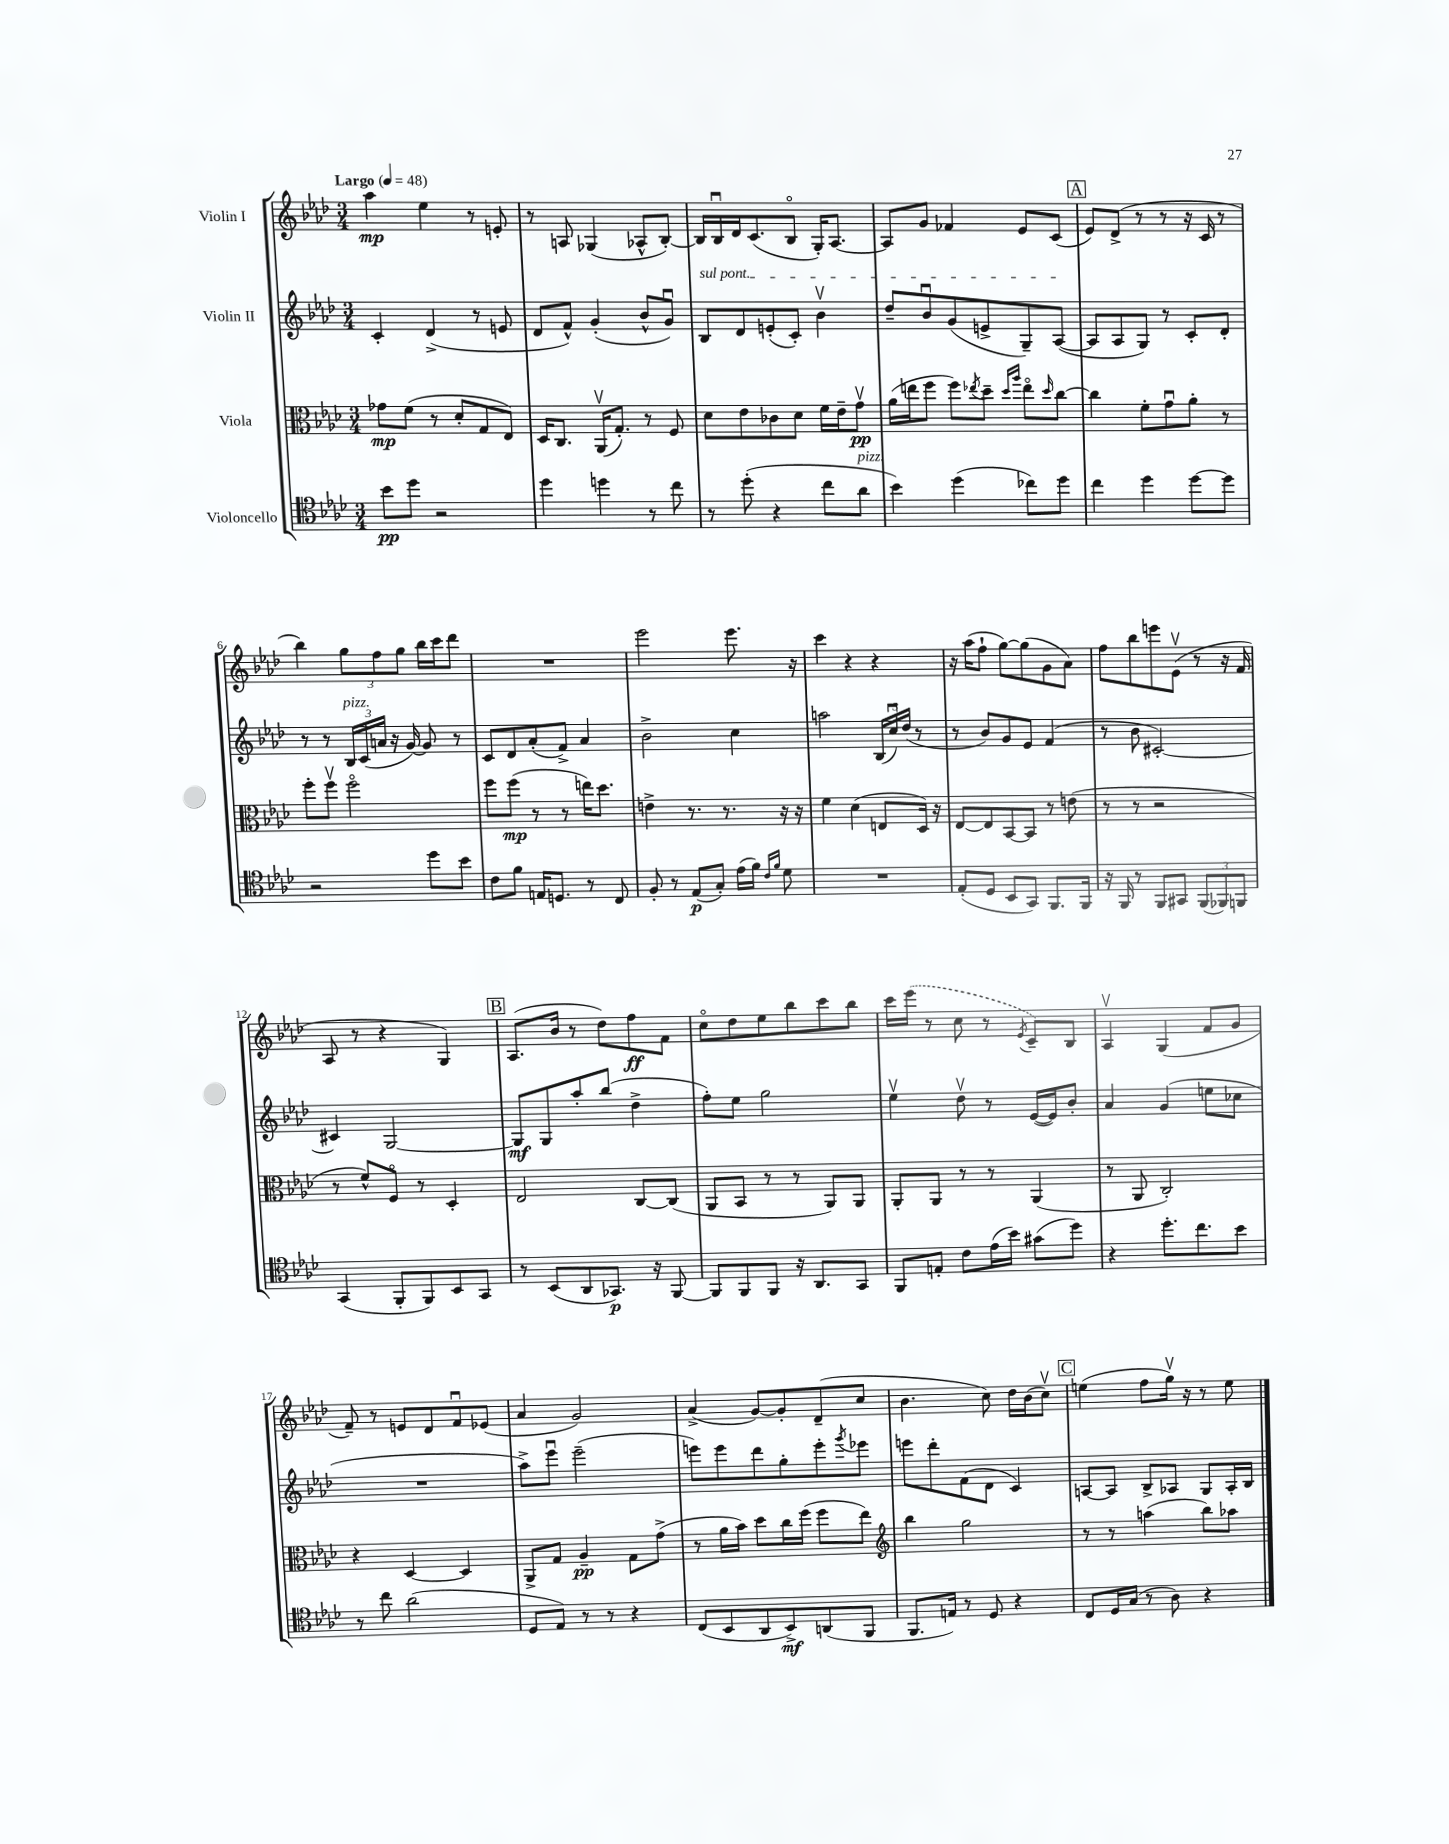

**kern	**kern	**kern	**kern
*staff4	*staff3	*staff2	*staff1
*clefC4	*clefC3	*clefG2	*clefG2
*k[b-e-a-d-]	*k[b-e-a-d-]	*k[b-e-a-d-]	*k[b-e-a-d-]
*M3/4	*M3/4	*M3/4	*M3/4
*MM48	*MM48	*MM48	*MM48
8b-	8g-	4c'	4aa-
8dd-	(8f	.	.
2r	8r	(4d-^	4ee-
.	8d-'	.	.
.	8G	8r	8r
.	8E-)	8e	8e'
=	=	=	=
4dd-	16D-	8d-	8r
.	8.C	.	.
.	.	8f^^)	8A
4dd	(16AA-v	(4g'	(4G-
.	8.G')	.	.
8r	8r	8b-^^	8A-^^
8cc	8F	8gu)	[8B-')
=	=	=	=
8r	8d-	8B-	16B-]
.	.	.	16B-u
(8dd-'	8e-	8d-	16d-
.	.	.	(8.c
4r	8c-	(8e'	.
.	8d-	8c')	8B-o
8cc	16f	4b-v	16G')
.	16e-~	.	[8.A-
8a-	8gv	.	.
=	=	=	=
4b-)	(16a-	8dd-~	8A-]
.	16ee	.	.
.	8ff	8b-u	8g
(4dd-	8ff)	(8g	4f-
.	8qee-	.	.
.	8dd-~	8e^	.
.	16qqdd-	.	.
.	16qqaa-	.	.
8cc-)	8ee-o	8G~)	8e-
.	16qqdd-	.	.
8dd-	[8cc	([8A-	(8c
=	=	=	=
4cc	4cc]	8A-]	8e-)
.	.	8A-	(8d-^
4dd-	8f'	8G)	8r
.	8gu	8r	8r
[8dd-	8a-'	8c'	16r
.	.	.	16c
8dd-]	8r	8d-'	8r
=	=	=	=
2r	8ff'	8r	4bb-)
.	8ffv	8r	.
.	2ffo	24B-	12gg
.	.	(24c	.
.	.	24a	12ff
.	.	16r	.
.	.	.	12gg
.	.	[16g)	.
8dd-	.	8g]	16bb-
.	.	.	16ccc
8b-	.	8r	8ddd-
=	=	=	=
8c	8ff	8c	2.r
8f	(8ff	8d-	.
16E	8r	(8a-'	.
8.D	.	.	.
.	8r	8f^)	.
8r	16ee)	4a-	.
.	8.dd-	.	.
8C	.	.	.
=	=	=	=
8F'	4e^	2b-^	2eee-
8r	.	.	.
(8E-	8.r	.	.
8G')	.	.	.
.	8.r	.	.
(16e-	.	4cc	8.eee-
16f)	.	.	.
16qqc	.	.	.
16qqf	.	.	.
8d-	16r	.	.
.	16r	.	16r
=	=	=	=
2.r	4f	2aa	4ccc
.	(4d-	.	4r
.	8E	(24B-	4r
.	.	24ccu)	.
.	.	(24dd-	.
.	16D-)	8r	.
.	16r	.	.
=	=	=	=
(8E-'	[8E-	8r	16r
.	.	.	(16aa-
8D-	8E-]	8b-)	8ff`
8BB-	[8BB-	8g	[8gg)
8GG)	8BB-]	8e-	(8gg]
8.FF	8r	(4f	8g
.	(8e	.	8a-)
16FF	.	.	.
=	=	=	=
16r	8r	8r	8ff
16FF	.	.	.
8r	8r	8b-	8bb-
8FF	2r	[2c#')	8eee
8GG#	.	.	(8e-v
(12FF	.	.	8r
12FF-)	.	.	.
.	.	.	16r
12FF	.	.	.
.	.	.	16f
=	=	=	=
(4GG	8r	4c#]	8A-
.	8f^^)	.	8r
8FF'	8Fo	[2G	4r
8FF)	8r	.	.
8BB-	4D-'	.	4G)
8GG	.	.	.
=	=	=	=
8r	2E-	8G]	(8.A-
(8BB-	.	8G	.
.	.	.	16b-
8AA-	.	8aa-'	8r
8.GG-)	.	(8bb-	8dd-)
.	[8C	4dd-^	8ff
16r	.	.	.
[8FF	(8C]	.	8f
=	=	=	=
8FF]	8AA-	8ff')	8cco
8FF	8BB-	8ee-	8dd-
8FF	8r	2gg	8ee-
16r	8r	.	8bb-
8.AA-	.	.	.
.	8AA-)	.	8ccc
8GG	8AA-	.	8bb-
=	=	=	=
8FF	8AA-'	4ee-v	16ccc
.	.	.	(16eee-
8E'	8AA-	.	8r
8c	8r	8dd-v	8cc
(16e-	8r	8r	8r
16b-)	.	.	.
.	.	.	8qe-
(8g#	(4AA-	([16e-	8c~)
.	.	16e-])	.
8dd-)	.	8b-'	8B-
=	=	=	=
4r	8r	4a-	4A-v
.	8AA-	.	.
8.dd-'	2C')	(4g	(4G
8.cc	.	.	.
.	.	8ee	8f
8b-	.	8cc-	8g
=	=	=	=
8r	4r	2.r	8f~)
8cc	.	.	8r
(2a-	[4D-	.	8e
.	.	.	8d-
.	4D-]	.	8fu
.	.	.	(8e-
=	=	=	=
8D-	8AA-^	8aa-^)	4a-
8E-)	8G	8eee-u	.
8r	4A-~	(2eee-~	2g)
8r	.	.	.
4r	8G	.	.
.	(8g^	.	.
=	=	=	=
(8C	8r	8eee)	(4a-^
8BB-	16a-	8eee	.
.	16b-)	.	.
8AA-	8dd-	8ddd-	[8g)
8BB-^)	16cc	8gg'	8g']
.	(16ff	.	.
(8AA	8ff	8eee'	(8d-~
.	.	8qggg	.
8FF	8ee-)	8eee-	8cc
=	=	=	=
*	*clefG2	*	*
8.FF	4bb-	8eee	4.b-
.	.	8ddd-'	.
16E)	.	.	.
8r	2gg	(8f	.
8D-	.	8d-	8cc)
4r	.	4c)	16dd-
.	.	.	(16b-
.	.	.	8ccv)
=	=	=	=
8C	8r	[8A	(4ee
16D-	8r	8A]	.
(16G	.	.	.
8r	(4aa	8B-^	8ff
8A-)	.	8A-	16ggv)
.	.	.	16r
4r	8bb-)	8G	8r
.	8aa-	16A-'	8ee
.	.	16B-	.
==	==	==	==
*-	*-	*-	*-
